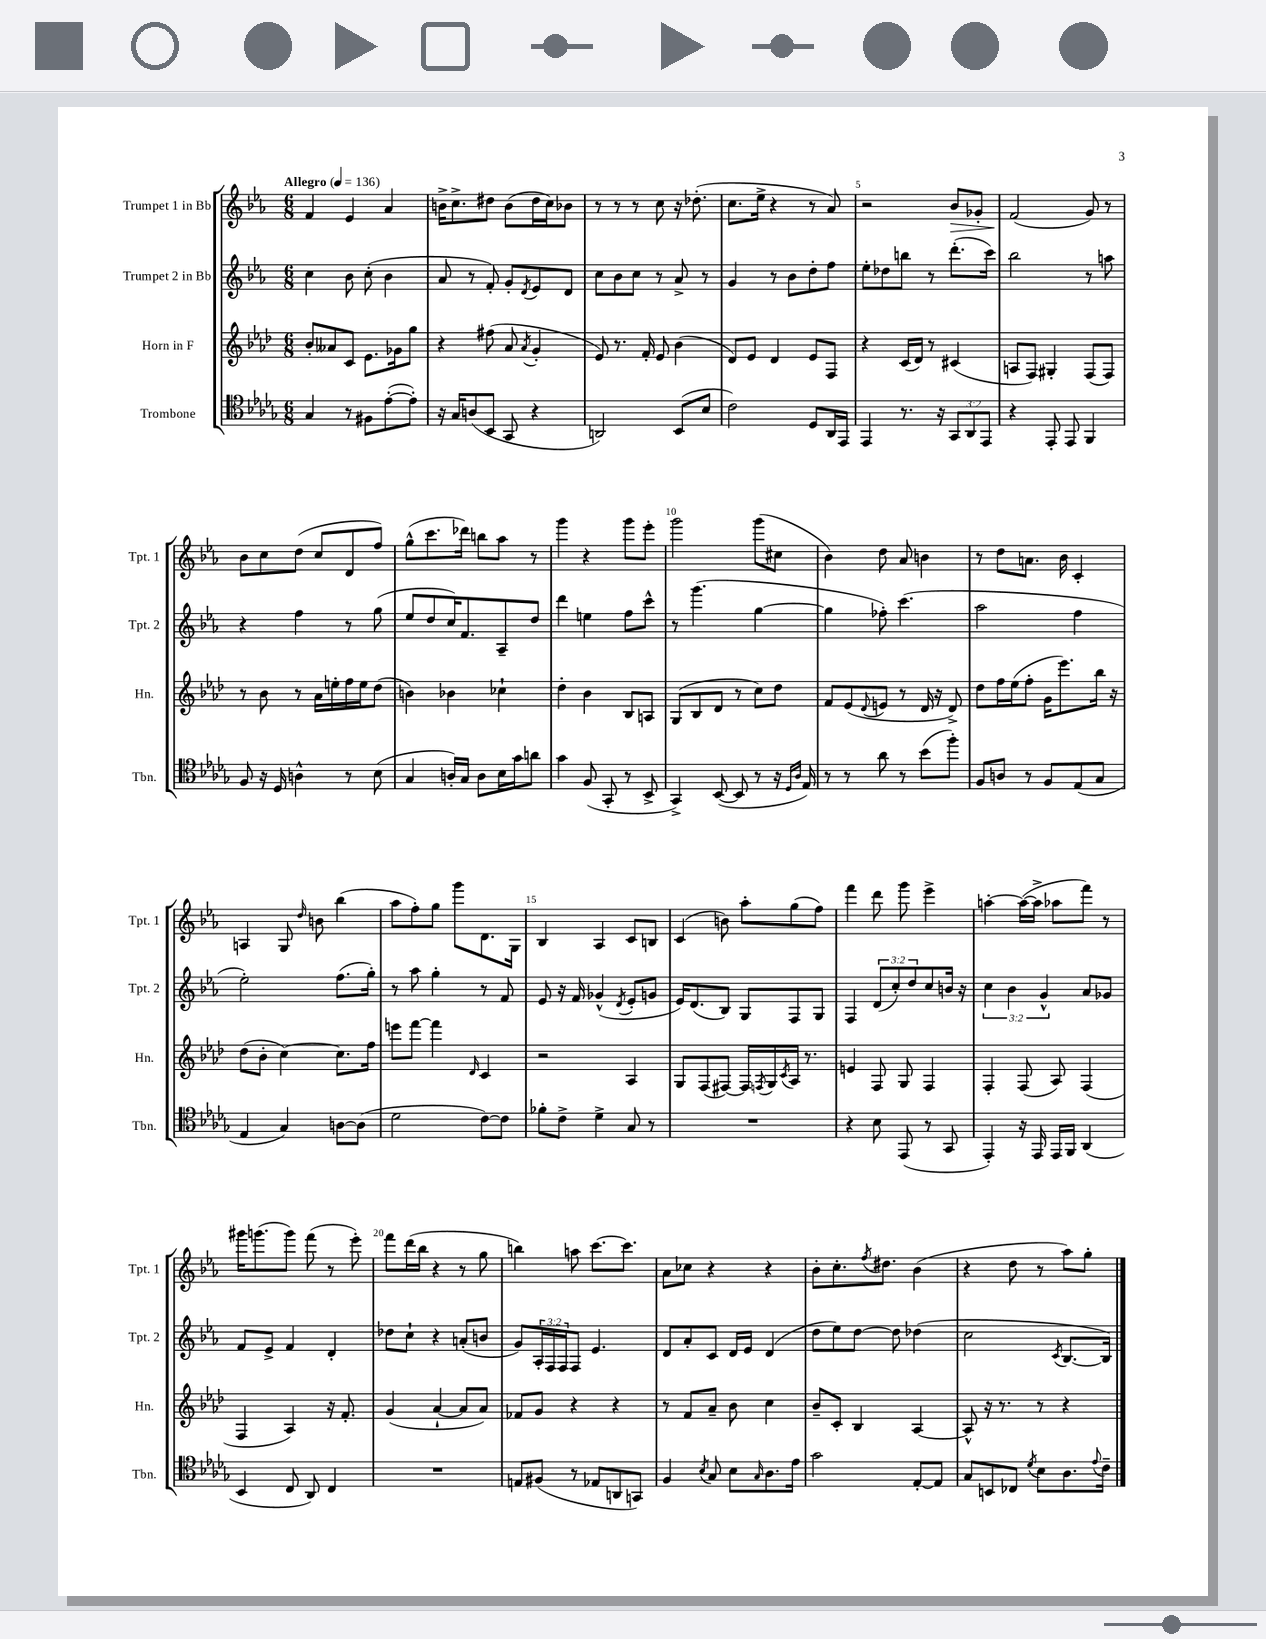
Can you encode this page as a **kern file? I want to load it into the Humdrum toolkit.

**kern	**kern	**kern	**kern	**dynam
*part4	*part3	*part2	*part1	*part1
*staff4	*staff3	*staff2	*staff1	*staff1
*I"Trombone	*I"Horn in F	*I"Trumpet 2 in Bb	*I"Trumpet 1 in Bb	*
*I'Tbn.	*I'Hn.	*I'Tpt. 2	*I'Tpt. 1	*
*clefC4	*clefG2	*clefG2	*clefG2	*
*k[b-e-a-d-g-]	*k[b-e-a-d-]	*k[b-e-a-]	*k[b-e-a-]	*
*M6/8	*M6/8	*M6/8	*M6/8	*
*MM136	*MM136	*MM136	*MM136	*
=1	=1	=1	=1	=1
!	!	!	!LO:TX:a:B:t=Allegro	!
4G-/	8b-'/L	4cc\	4f/	.
.	8a--X/	.	.	.
8r	8c/J	8b-\	4e-/	.
8F#X\L	8.e-\L	(8cc'\	.	.
([8e-'\	.	4b-\	4a-/	.
.	16g-X\k	.	.	.
8e-'\J])	8gg\J	.	.	.
=2	=2	=2	=2	=2
16r	4r	8a-/	16bn^\KL	.
16G-/KL	.	.	8.cc^\	.
(8An/	.	8r	.	.
8BB-/J	(8ff#X\	8f'/)	8dd#X\J	.
8GG-/	8a-/	8g'/L	(8b\L	.
.	8qa-/	8qd/	.	.
4r	4g'/	8e-/	16dd#\L	.
.	.	.	16cc\J)	.
.	.	8d/J	8b-X\J	.
=3	=3	=3	=3	=3
2AAn/)	8e-/)	8cc\L	8r	.
.	8.r	8b-\	8r	.
.	.	8cc\J	8r	.
.	16f'/	.	.	.
.	8e-/	8r	8cc\	.
(8BB-/L	(4b-\	8a-^/	16r	.
.	.	.	(8.dd-X'\	.
8B-/J	.	8r	.	.
=4	=4	=4	=4	=4
2c\)	8d-/L)	4g/	8.cc\L	.
.	8e-/J	.	.	.
.	.	.	16ee-^\Jk	.
.	4d-/	8r	4r	.
.	.	8b-\L	.	.
8D-/L	8e-/L	8dd'\	8r	.
16AA-/L	8F/J	8ff\J	8a-/)	.
16EE-/JJ	.	.	.	.
=5	=5	=5	=5	=5
4EE-/	4r	8ee-'\L	2r	.
.	.	8dd-X\	.	.
8.r	(16c/LL	8bbn\J	.	.
.	16d-/JJ)	.	.	.
.	8r	8r	.	.
16r	.	.	.	.
!	!	!	!	!LO:HP:b
12GG-/L	(4c#X/	(8.ddd'\L	8b-/L	>
12AA-/	.	.	.	.
.	.	.	8g-X'/J	.
12EE-/J	.	.	.	.
.	.	16ccc\Jk)	.	.
=6	=6	=6	=6	=6
4r	8An/L	2bb-\	(2f/	.
.	8F/J)	.	.	.
8EE-'/	4G#X'/	.	.	.
8EE-/	.	.	.	.
4FF/	(8F/L	8r	8g/)	]
.	8F/J)	8aan\	8r	.
!!LO:LB:g=z
=7	=7	=7	=7	=7
8F/	8r	4r	8b-\L	.
16r	8b-\	.	8cc\	.
16D-/	.	.	.	.
4An^^\	8r	4ff\	(8dd\J	.
.	16a-\LL	.	8cc/L	.
.	16een'\	.	.	.
8r	16ff\	8r	8d/	.
.	16ee\J	.	.	.
(8B-\	(8dd-\J	(8gg\	8ff/J)	.
=8	=8	=8	=8	=8
4G-/	4bn\)	8ee-/L	(8gg^^\L	.
.	.	8dd/	8.ccc\	.
16An'/LL)	4b-X\	16cc/K)	.	.
16G-/JJ	.	8.f/	16ddd-X\Jk)	.
8A\L	.	.	8bbn\L	.
16B-\L	4cc-X`\	8A-~/	8aa-\J	.
16g-\J	.	.	.	.
8an\J	.	8dd/J	8r	.
=9	=9	=9	=9	=9
4g-\	4dd-'\	4ddd\	4ggg\	.
(8F/	4b-\	4een\	4r	.
8GG-'/	.	.	.	.
8r	8B-/L	8ff\L	8ggg\L	.
8BB-^/	8An/J	8ccc^^\J	8eee-'\J	.
=10	=10	=10	=10	=10
4GG-^/)	(8G/L	8r	2ggg\	.
.	8B-/	(4.ggg\	.	.
([8BB-/	8d-/J	.	.	.
8BB-/]	8r	.	.	.
8r	8cc\L)	[4gg\	(8ggg\L	.
16r	8dd-\J	.	8cc#X\J	.
16qqD-/LL	.	.	.	.
16qqA-/JJ	.	.	.	.
16E-/)	.	.	.	.
=11	=11	=11	=11	=11
8r	8f/L	4gg\]	4b-\)	.
8r	(8e-/	.	.	.
.	8qqd-/	.	.	.
8a-\	8en/J	8ff-X'\)	8dd\	.
8r	8r	(4.ccc\	8a-/	.
(8b-\L	16d-/	.	4bn\	.
.	16r	.	.	.
8ff'\J)	8d-^/)	.	.	.
=12	=12	=12	=12	=12
8F/L	8dd-\L	2aa-\	8r	.
8An/J	16ff\L	.	8dd\L	.
.	(16ee-\J	.	.	.
8r	8ff'\J	.	8.an\J	.
8F/L	16g\KL	.	.	.
.	8.eee-\)	.	16b-\	.
(8E-/	.	4ff\	4c'/	.
8G-/J	16bb-\Jk	.	.	.
.	16r	.	.	.
!!LO:LB:g=z
=13	=13	=13	=13	=13
4E-/	(8dd-\L	2ee-'\)	4An/	.
.	8b-'\J	.	.	.
4G-/)	[4cc\)	.	8G/	.
.	.	.	16qqdd/	.
.	.	.	8bn\	.
[8An\L	8.cc\L]	(8.ff\L	(4bb-\	.
(8A\J]	.	.	.	.
.	16ff\Jk	16gg'\Jk)	.	.
=14	=14	=14	=14	=14
2d-\	8eeen\L	8r	8aa-\L	.
.	[8fff\J	8aa-\	8ff'\)	.
.	4fff\]	4gg'\	8gg\J	.
.	.	.	8ggg\L	.
.	16qqd-/	.	.	.
[8c\L)	4c/	8r	8.d\	.
8c\J]	.	8f/	.	.
.	.	.	16G\Jk	.
=15	=15	=15	=15	=15
8f-X'\L	2r	8e-/	4B-/	.
8c^\J	.	16r	.	.
.	.	16f/	.	.
4d-^\	.	(4g-X^^/	4A-/	.
.	.	8qd/	.	.
8G-/	4A-/	8e-'/L	8c/L	.
8r	.	8gn/J	8Bn/J	.
=16	=16	=16	=16	=16
2.r	8G/L	16e-/KL)	(4c/	.
.	.	(8.d/	.	.
.	(8F/	.	.	.
.	[8F#X/J)	8B-/J)	8bn\)	.
.	16F#/LL]	8G/L	8aa-'\L	.
.	8qFn/	.	.	.
.	16G/	.	.	.
.	8qc/	.	.	.
.	16A-/JJ	8F/	(8gg\	.
.	8.r	.	.	.
.	.	8G/J	8ff\J)	.
=17	=17	=17	=17	=17
4r	4en/	4F/	4fff\	.
8B-\	8F/	(12d/L	8ddd\	.
.	.	12cc'/)	.	.
(8EE-/	8G/	.	8ggg\	.
.	.	12dd/	.	.
8r	4F/	8cc/	4eee-^\	.
8GG-/	.	16bn/Jk	.	.
.	.	16r	.	.
=18	=18	=18	=18	=18
4EE-'/)	4F'/	6cc\	[4aan'\	.
.	.	6b-\	.	.
16r	(8F/	.	(16aa\LL_	.
16EE-/	.	.	16aa^\JJ]	.
.	.	6g^^/	.	.
16EE-/LL	8A-/)	.	8aa-X\L	.
16FF/JJ	.	.	.	.
(4AA-/	(4F/	8a-/L	8fff\J)	.
.	.	8g-X/J	8r	.
!!LO:LB:g=z
=19	=19	=19	=19	=19
4BB-/	4F/	8f/L	16ggg#X\KL	.
.	.	.	(8.gggn\	.
.	.	8e-^/J	.	.
8C/	4A-/)	4f/	8ggg\J)	.
8AA-/)	.	.	(8fff\	.
4C/	16r	4d'/	8r	.
.	8.f'/	.	.	.
.	.	.	8eee-'\)	.
=20	=20	=20	=20	=20
2.r	(4g/	8dd-X\L	8fff\L	.
.	.	8cc`\J	(16ddd\L	.
.	.	.	16bb-\JJ	.
.	[4a-`/	4r	4r	.
.	8a-/L]	(8an'/L	8r	.
.	8a-/J)	8bn/J	8gg\	.
=21	=21	=21	=21	=21
8En/L	8f-X/L	8g/L)	4bbn\)	.
(8F#X/J	8g/J	24A-'/L	.	.
.	.	24F/	.	.
.	.	24F/J	.	.
8r	4r	8F/J	8aan\	.
8E-X/L	.	4.e-/	[8.ccc\L	.
8AAn/	4r	.	.	.
.	.	.	8.ccc\J]	.
8GGn/J)	.	.	.	.
=22	=22	=22	=22	=22
4F/	8r	8d/L	8a-\L	.
.	8f/L	8a-'/	8cc-X\J	.
8qB-/	.	.	.	.
8G-/	8a-~/J	8c/J	4r	.
8B-\L	8b-\	16d/LL	.	.
.	.	16e-/JJ	.	.
16qqG-/	.	.	.	.
8.A-\	4cc\	(4d/	4r	.
16e-\Jk	.	.	.	.
=23	=23	=23	=23	=23
2g-\	8b-~/L	8dd\L	8b-'\L	.
.	8c'/J	8ee-\)	8.cc'\	.
.	4B-/	[8dd\J	.	.
.	.	.	8qff/	.
.	.	.	8.dd#X\J	.
.	.	8dd\]	.	.
[8E-'/L	[4A-/	(4dd-X\	(4b-\	.
8E-/J]	.	.	.	.
=24	=24	=24	=24	=24
8G-/L	8A-^^/]	2cc\	4r	.
8BBn/	16r	.	.	.
.	8.r	.	.	.
8C-X/J	.	.	8dd\	.
8qd-/	.	.	.	.
8B-\L	8r	.	8r	.
.	.	8qc/	.	.
8.A-\	4r	[8.B-/L	8aa-\L)	.
.	.	.	8gg'\J	.
8qqe-/	.	.	.	.
16c~\Jk	.	16B-/Jk])	.	.
==	==	==	==	==
*-	*-	*-	*-	*-
